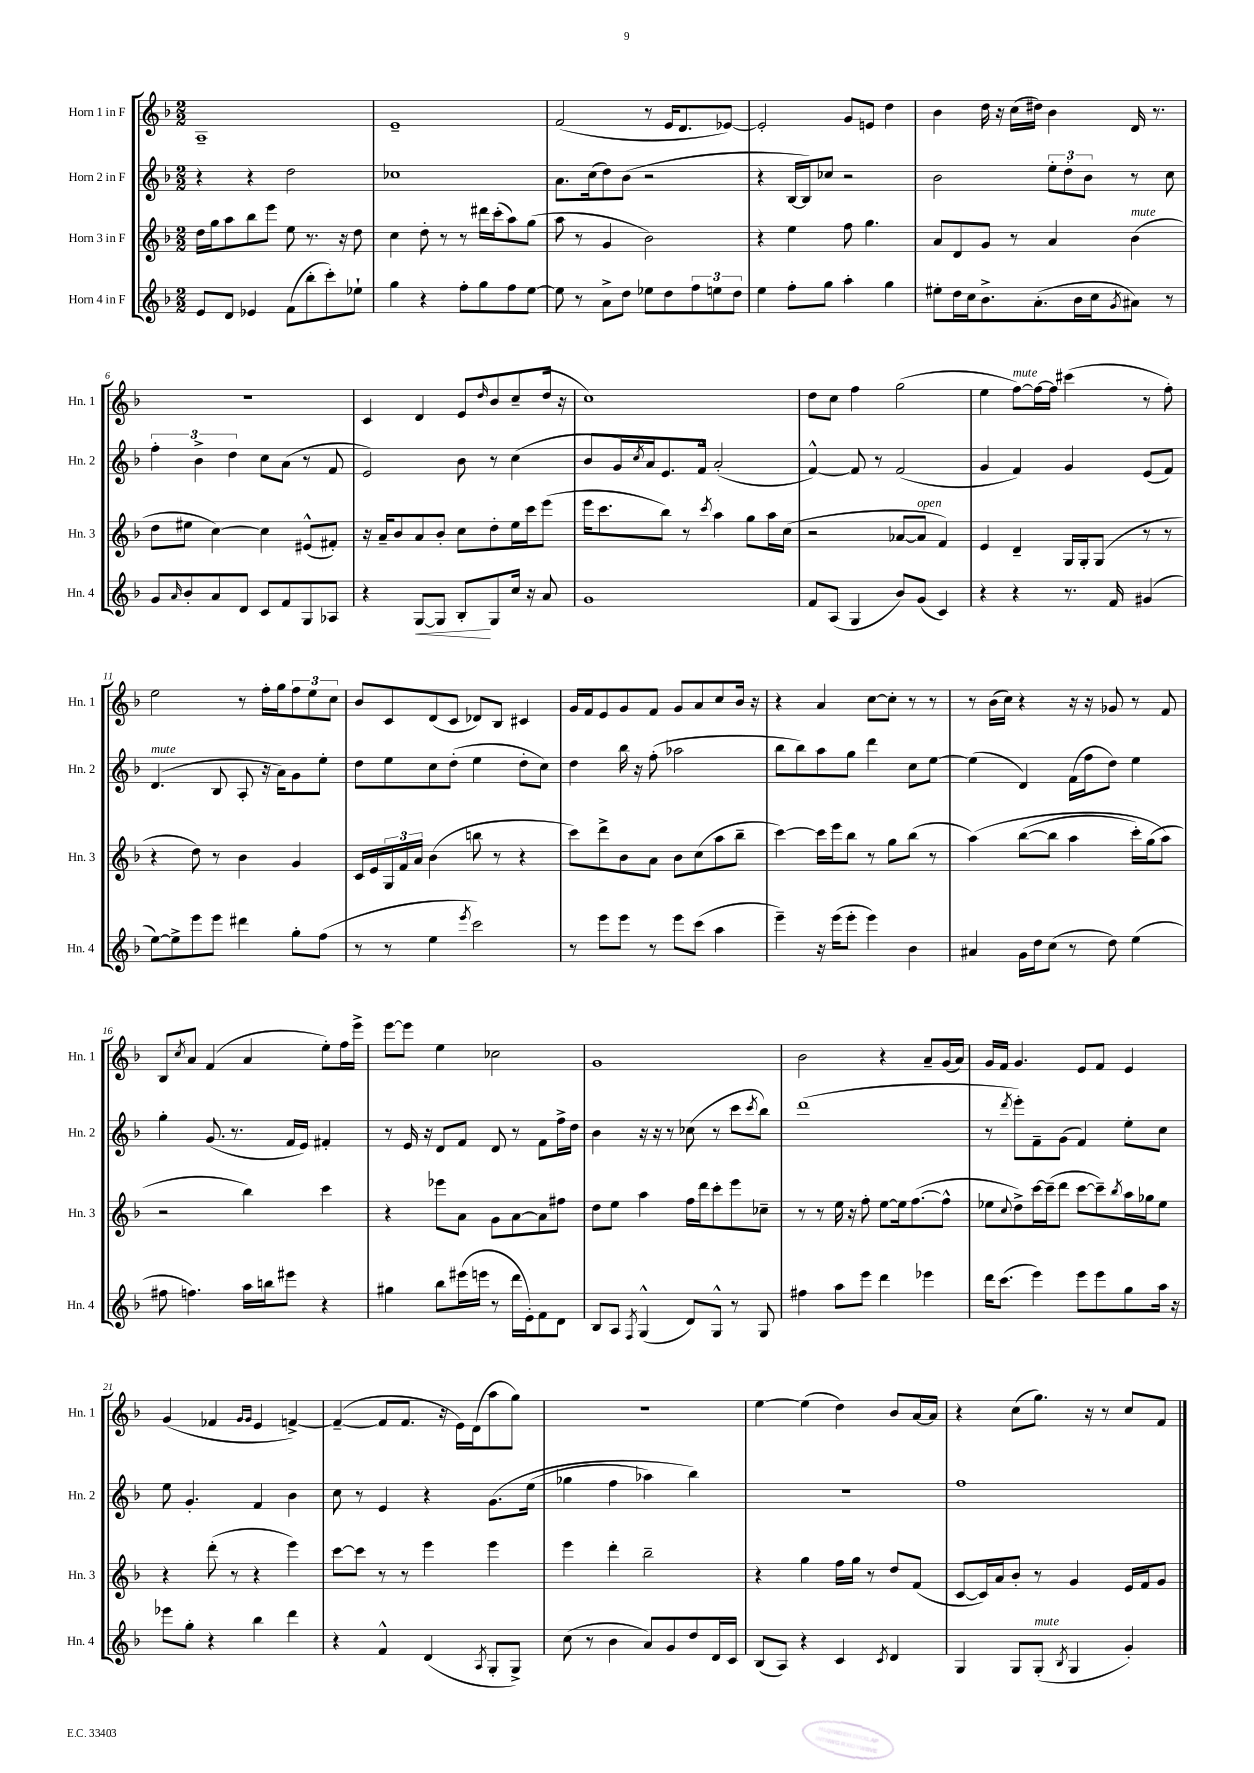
<<
\new StaffGroup <<
\new Staff = "s0" \with { instrumentName = "Horn 1 in F" shortInstrumentName = "Hn. 1" } {
    \clef treble \key f \major \numericTimeSignature \time 2/2
    a1-- |
    e'1-- |
    f'2( r8 e'16 d'8. ees'8~) |
    ees'2-. g'8 e'8 d''4 |
    bes'4 d''16 r16 c''16( dis''16) bes'4 d'16 r8. |
    R1 |
    c'4 d'4 e'8 \grace { d''16 } bes'8 c''8--( d''16 r16 |
    c''1) |
    d''8 c''8 f''4 g''2( |
    e''4 f''8~^\markup { \italic "mute" }) f''16~ f''16 cis'''4( r8 f''8-.) |
    e''2 r8 f''16-. g''16 \tuplet 3/2 { f''8 e''8 c''8 } |
    bes'8 c'8 d'8( c'8 des'8) bes8 cis'4 |
    g'16 f'16 e'8 g'8 f'8 g'8 a'8 c''8 bes'16 r16 |
    r4 a'4 c''8~ c''8-. r8 r8 |
    r8 bes'16( c''16) r4 r16 r16 ges'8 r8 f'8 |
    bes8 \acciaccatura { c''8 } a'8 f'4( a'4 e''8-.) f''16 e'''16-> |
    e'''8~ e'''8 e''4 ces''2 |
    g'1 |
    bes'2 r4 a'8-- g'16( a'16) |
    g'16 f'16 g'4. e'8 f'8 e'4 |
    g'4( fes'4 \grace { g'16 g'16 } e'4 f'4~->) |
    f'4~--( f'8 f'8. r16 e'16) d'16( a''8 g''8) |
    r1 |
    e''4~ e''4( d''4) bes'8 a'16~ a'16 |
    r4 c''8( g''8.) r16 r8 c''8 f'8 \bar "|." |
}
\new Staff = "s1" \with { instrumentName = "Horn 2 in F" shortInstrumentName = "Hn. 2" } {
    \clef treble \key f \major \numericTimeSignature \time 2/2
    r4 r4 d''2 |
    ces''1 |
    a'8. c''16( d''8) bes'8( r2 |
    r4 bes16~ bes16) ces''8 r2 |
    bes'2 \tuplet 3/2 { e''8-. d''8-. bes'8 } r8 c''8 |
    \tuplet 3/2 { f''4-. bes'4-> d''4 } c''8 a'8( r8 f'8 |
    e'2) bes'8 r8 c''4( |
    bes'8 g'16) \acciaccatura { c''8 } a'16 e'8. f'16-^ a'2-.( |
    f'4~-^) f'8 r8 f'2( |
    g'4 f'4) g'4 e'8( f'8) |
    d'4.^\markup { \italic "mute" }( bes8 a8-. r16 a'16) g'8 e''8-. |
    d''8 e''8 c''8 d''8-.( e''4 d''8-. c''8) |
    d''4 bes''16 r16 f''8-.( aes''2 |
    bes''8 bes''8) a''8 g''8 d'''4 c''8 e''8~ |
    e''4( d'4) f'16( f''16 d''8) e''4 |
    g''4-. g'8.( r8. f'16 e'16) fis'4-. |
    r8 e'16 r16 d'8 f'8 d'8 r8 f'8 f''16-> d''16 |
    bes'4 r16 r16 r8 ces''8( r8 c'''8 \acciaccatura { c'''8 } bes''8) |
    d'''1( |
    r8 \acciaccatura { d'''8 } e'''8-.) f'8-- g'8( f'4) e''8-. c''8 |
    e''8 g'4.-. f'4 bes'4 |
    c''8 r8 e'4 r4 g'8.\( e''16( |
    ges''4 f''4 aes''4) bes''4\) |
    R1 |
    f''1 \bar "|." |
}
\new Staff = "s2" \with { instrumentName = "Horn 3 in F" shortInstrumentName = "Hn. 3" } {
    \clef treble \key f \major \numericTimeSignature \time 2/2
    d''16 g''16 a''8 bes''8 e'''8 e''8 r8. r16 d''8 |
    c''4 d''8-. r8 r8 dis'''16 c'''16-.( a''8) g''8( |
    a''8 r8 g'4 bes'2) |
    r4 e''4 f''8 g''4. |
    a'8 d'8 g'8 r8 a'4 bes'4^\markup { \italic "mute" }( |
    d''8 eis''8 c''4~) c''4 eis'8-^( fis'8-.) |
    r16 a'16-- bes'8 a'8 bes'8-. c''8 d''8-. e''16 c'''16 e'''8( |
    e'''16 c'''8. bes''8) r8 \acciaccatura { c'''8 } a''4 g''8 a''16 c''16( |
    r2 aes'8~ aes'8^\markup { \italic "open" } f'4) |
    e'4 d'4-- g16 g16-. g8( r8 r8 |
    r4 d''8) r8 bes'4 g'4 |
    c'16 e'16 \tuplet 3/2 { g16 f'16 a'16 } bes'4( b''8 r8 r4 |
    c'''8) d'''8-> bes'8 a'8 bes'8 c''8( a''8 bes''8-- |
    c'''4~) c'''16 e'''16 bes''8 r8 g''8 bes''8( r8 |
    a''4)\( bes''8~( bes''8 a''4 c'''16-.) g''16( a''8\) |
    r2 bes''4) c'''4 |
    r4 ees'''8 a'8 g'8 a'8~ a'8 fis''8 |
    d''8 e''8 a''4 f''16 d'''16 c'''8-. e'''8 ces''8-- |
    r8 r8 e''16 r16 f''8-. e''8~ e''16 f''8.~( f''8-^ |
    ees''8 \appoggiatura { c''8 } d''8->) c'''16~ c'''16--( d'''8 c'''8~ c'''8--) \acciaccatura { bes''8 } a''16 ges''16 ees''8 |
    r4 d'''8-.( r8 r4 e'''4) |
    c'''8~ c'''8 r8 r8 e'''4 e'''4 |
    e'''4 d'''4-. bes''2-- |
    r4 g''4 f''16 g''16 r8 d''8 f'8( |
    c'8~ c'16) a'16 bes'8-. r8 g'4 e'16 f'16 g'8 \bar "|." |
}
\new Staff = "s3" \with { instrumentName = "Horn 4 in F" shortInstrumentName = "Hn. 4" } {
    \clef treble \key f \major \numericTimeSignature \time 2/2
    e'8 d'8 ees'4 f'8( bes''8-. c'''8-.) ees''8-! |
    g''4 r4 f''8-. g''8 f''8 e''8~ |
    e''8 r8 a'8-> d''8 ees''8 d''8 \tuplet 3/2 { f''8 e''8 d''8 } |
    e''4 f''8-. g''8 a''4-. g''4 |
    eis''8-. d''16 c''16 bes'8.-> a'8.-.( bes'16 c''16 \acciaccatura { g'8 } ais'8) r8 |
    g'8 \grace { a'16 } bes'8-. a'8 d'8 c'8 f'8 g8 aes8 |
    r4 g8~\< g8 bes8-.\! g8 c''16 r16 a'8 |
    g'1 |
    f'8 a8( g4 bes'8) g'8( c'4) |
    r4 r4 r8. f'16 gis'4( |
    e''8~) e''8-> e'''8 e'''8 dis'''4 g''8-. f''8( |
    r8 r8 e''4 \acciaccatura { e'''8 } c'''2) |
    r8 e'''8 e'''8 r8 e'''8 c'''8( a''4 |
    e'''4--) r16 e'''16( e'''8-. e'''4) bes'4 |
    ais'4 g'16 d''16 c''8( r8 d''8) e''4( |
    fis''8 f''4.) a''16 b''16 eis'''8 r4 |
    gis''4 bes''8 eis'''16( e'''16 r8 d'''16 e'16-.) f'8 d'8 |
    bes8 a8 \acciaccatura { f8 } g4-^( d'8) g8-^ r8 g8 |
    fis''4 a''8 e'''8 d'''4 ees'''4 |
    d'''16 c'''8.( e'''4) e'''8 e'''8 g''8 a''16 r16 |
    ees'''8 g''8-. r4 bes''4 d'''4 |
    r4 f'4-^ d'4( \acciaccatura { a8 } g8-. g8->) |
    c''8( r8 bes'4 a'8) g'8 d''8 d'16 c'16 |
    bes8( a8) r4 c'4 \acciaccatura { c'8 } d'4 |
    g4 g8 g8-.^\markup { \italic "mute" }( \acciaccatura { bes8 } g4 g'4-.) \bar "|." |
}
>>
>>
